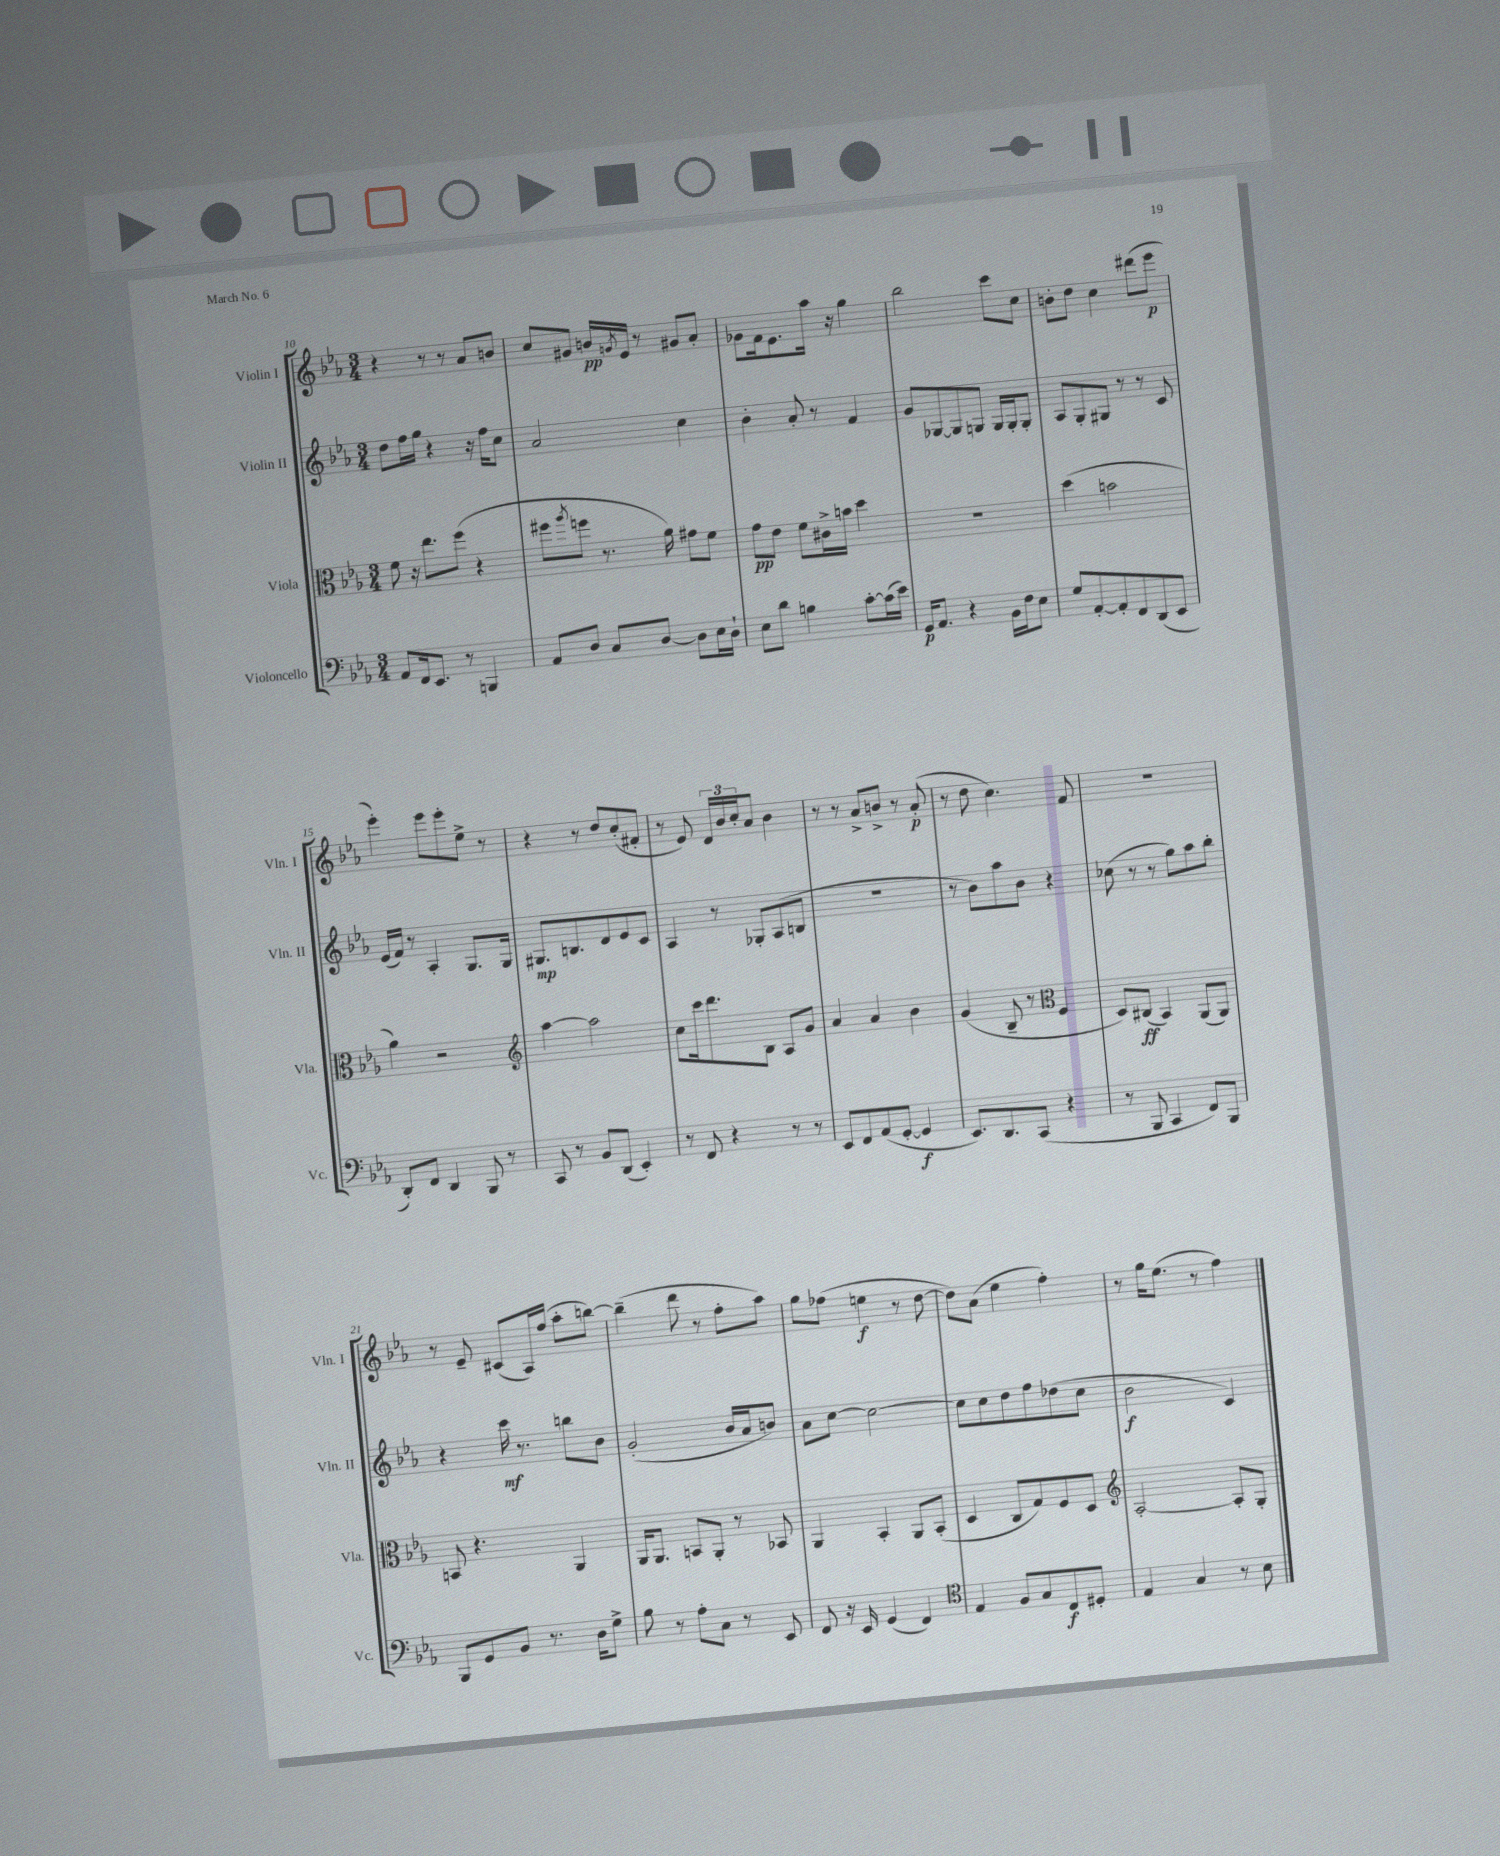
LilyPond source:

<<
\new StaffGroup <<
\new Staff = "s0" \with { instrumentName = "Violin I" shortInstrumentName = "Vln. I" } {
    \clef treble \key ees \major \numericTimeSignature \time 3/4
    r4 r8 r8 aes'8 b'8 |
    c''8 gis'8 b'16\pp \acciaccatura { g'8 } ees'16 r8 gis'8 aes'8-. |
    ges'8 f'16 ees'8. aes''16 r16 g''4 |
    bes''2 c'''8 c''8 |
    b'8-. d''8 c''4 dis'''8( ees'''8\p |
    ees'''4-.) ees'''8 ees'''8-. ees''8-> r8 |
    r4 r8 d''8 c''8-.( fis'8-. |
    r8 ees'8) \tuplet 3/2 { d'16 bes'16 c''16-. } aes'8 bes'4 |
    r8 r8 aes'8-> b'8-> r8 aes'8-.\p( |
    r8 d''8 c''4.) f'8 |
    R2. |
    r8 ees'8-- cis'8( aes16) f''16( aes''8-. b''8~) |
    b''4--( d'''8 r8 f''8-. aes''8) |
    g''8 fes''8( e''4\f r8 d''8~ |
    d''8) aes'8( ees''4 f''4-.) |
    r8 g''16 ees''8.( r8 f''4) \bar "|." |
}
\new Staff = "s1" \with { instrumentName = "Violin II" shortInstrumentName = "Vln. II" } {
    \clef treble \key ees \major \numericTimeSignature \time 3/4
    d''8 f''16 g''16 r4 r16 f''16 c''8 |
    aes'2 c''4 |
    bes'4-. aes'8-. r8 f'4 |
    g'8 ges8~ ges8 g8 g16 g16-. g8-. |
    aes8 g8-. gis8 r8 r8 c'8 |
    ees'16( f'16) r8 aes4-. g8. g16 |
    gis8.\mp b8. d'8 ees'8 c'8 |
    aes4 r8 ges8-. aes8( b8 |
    R2. |
    r8 bes'8) aes''8 bes'8 r4 |
    ces''8( r8 r8 g''8) aes''8 bes''8-. |
    r4 c'''16\mf r8. b''8 bes'8 |
    g'2-.( bes'16 aes'16 b'8) |
    aes'8 c''8~ c''2~ |
    c''8 c''8 d''8 f''8 des''8( c''8 |
    bes'2\f c'4) \bar "|." |
}
\new Staff = "s2" \with { instrumentName = "Viola" shortInstrumentName = "Vla." } {
    \clef alto \key ees \major \numericTimeSignature \time 3/4
    f'8 r16 ees''8. f''8( r4 |
    fis''8 \acciaccatura { aes''8 } f''8 r8. aes'16) gis'8 f'8 |
    g'8\pp ees'8 f'8 cis'16-> b'16 d''4 |
    R2. |
    d''4( b'2 |
    aes'4) r2 |
    \clef treble aes''4~ aes''2 |
    c''8 c'''16 d'''8. bes8 aes8 g'8 |
    aes'4 aes'4 bes'4 |
    g'4( bes8-- r8 \clef alto f4 |
    d8) cis8\ff( bes,4) aes,8( aes,8) |
    b,8 r4. aes,4 |
    aes,16 aes,8. b,8 aes,8-. r8 bes,8 |
    aes,4 bes,4-. aes,8 bes,8-.( |
    d4 c8 g8) f8 d8 |
    \clef treble aes2~-. aes8-. g8-. \bar "|." |
}
\new Staff = "s3" \with { instrumentName = "Violoncello" shortInstrumentName = "Vc." } {
    \clef bass \key ees \major \numericTimeSignature \time 3/4
    aes,8 f,16 ees,8. r8 b,,4 |
    aes,8 d8 c8 d8~ d8 ees16 d16-! |
    ees8 d'8 b4 c'8~-. c'16( ees'16) |
    g,16\p aes,8. r4 bes,16 f16 ees8 |
    g8 aes,8~-. aes,8-. f,8 d,8( ees,8 |
    d,8-.) f,8 d,4 bes,,8 r8 |
    c,8 r8 bes,8 d,8( ees,4-.) |
    r8 f,8 r4 r8 r8 |
    ees,8 f,8 aes,8( g,8~-. g,4\f |
    ees,8.) d,8. c,8( r4 |
    r8 bes,,8 c,4 f,8) bes,,8 |
    bes,,8 g,8 bes,8 r8. d16 g8-> |
    bes8 r8 aes8-. c8 r8 ees,8 |
    f,8 r16 ees,16 g,4( f,4) |
    \clef tenor ees4 f8 g8 c8\f dis8-. |
    ees4 g4 r8 bes8 \bar "|." |
}
>>
>>
\layout { \context { \Score currentBarNumber = #10 } }
